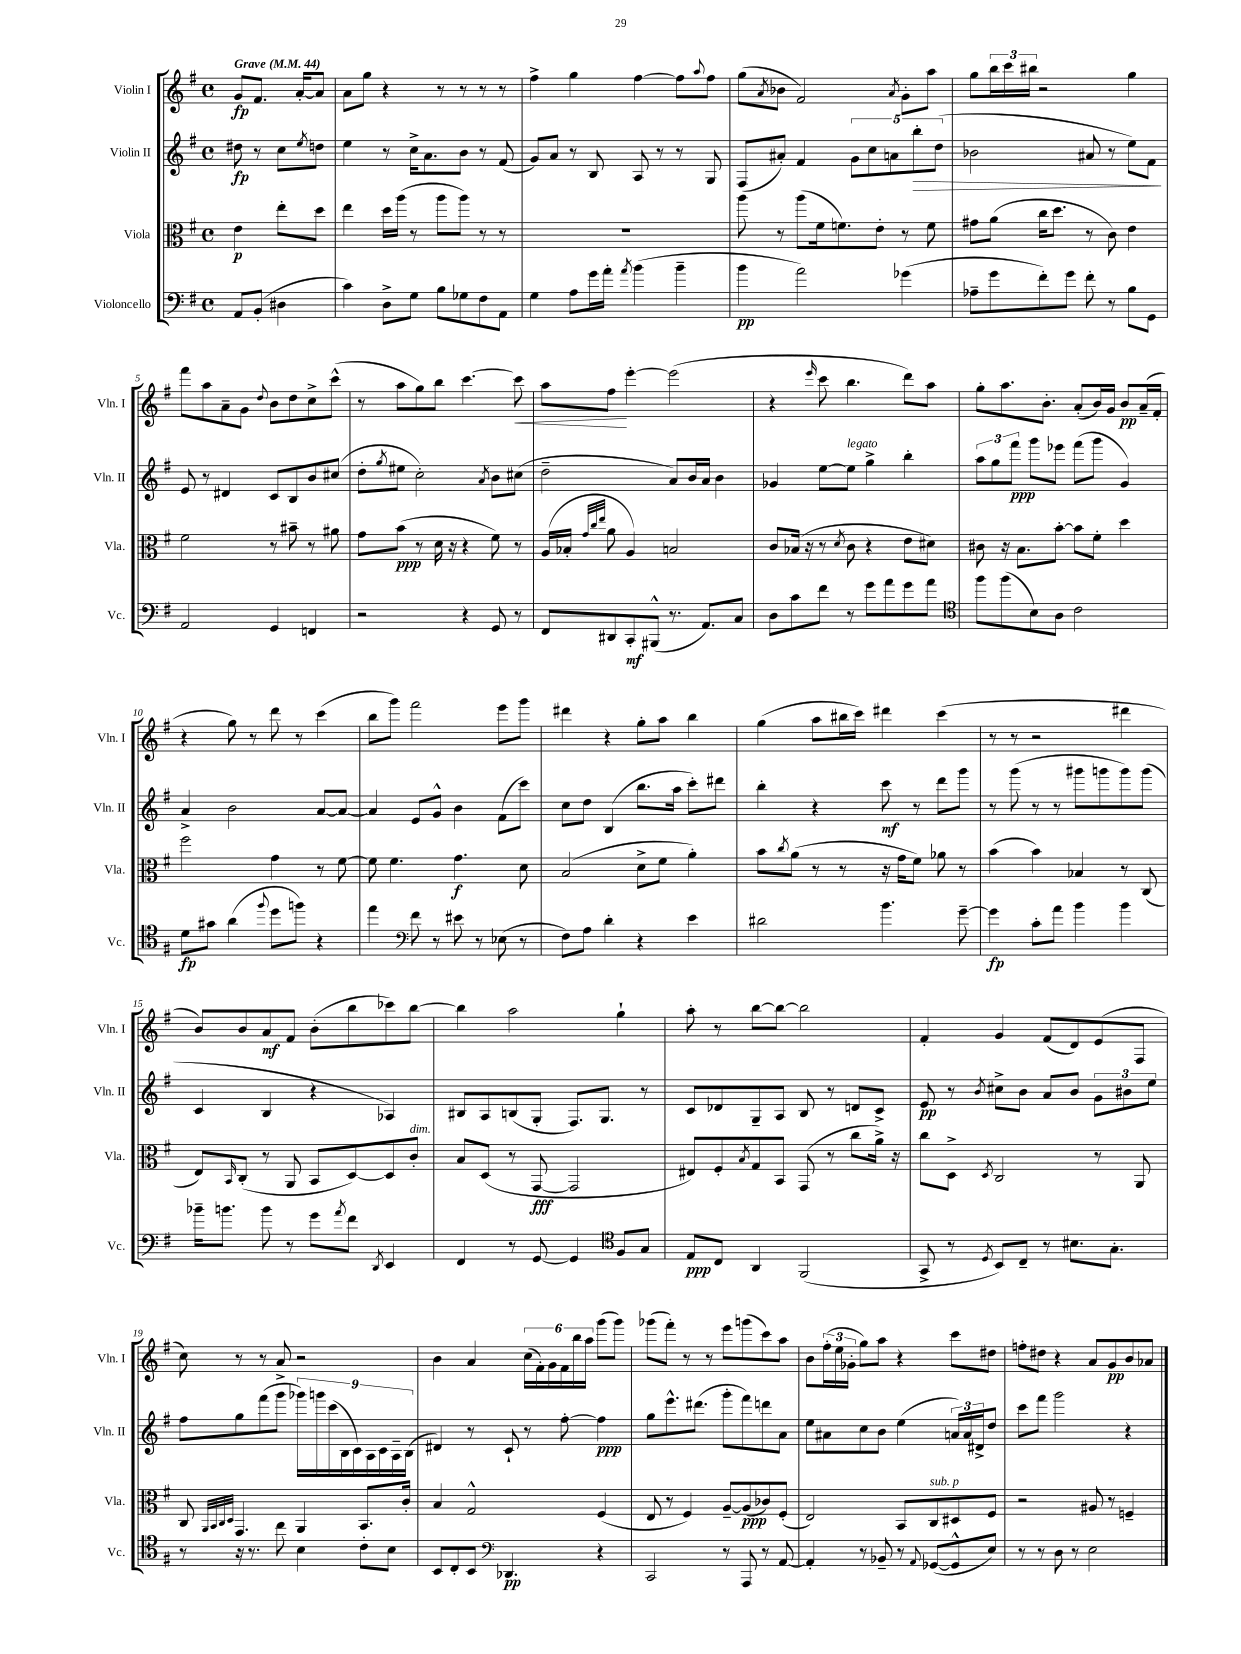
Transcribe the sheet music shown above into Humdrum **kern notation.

**kern	**dynam	**kern	**dynam	**kern	**dynam	**kern	**dynam
*part4	*part4	*part3	*part3	*part2	*part2	*part1	*part1
*staff4	*staff4	*staff3	*staff3	*staff2	*staff2	*staff1	*staff1
*I"Violoncello	*	*I"Viola	*	*I"Violin II	*	*I"Violin I	*
*I'Vc.	*	*I'Vla.	*	*I'Vln. II	*	*I'Vln. I	*
*clefF4	*	*clefC3	*	*clefG2	*	*clefG2	*
*k[f#]	*	*k[f#]	*	*k[f#]	*	*k[f#]	*
*M4/4	*	*M4/4	*	*M4/4	*	*M4/4	*
*met(c)	*	*met(c)	*	*met(c)	*	*met(c)	*
*MM44	*	*MM44	*	*MM44	*	*MM44	*
=	=	=	=	=	=	=	=
!	!	!	!	!	!	!LO:TX:a:B:t=Grave	!
8AA/L	.	4e\	p	8dd#X\	fp	8g/L	fp
(8BB'/J	.	.	.	8r	.	8.f#/J	.
4D#X\	.	8ee'\L	.	8cc\L	.	.	.
.	.	.	.	.	.	[16a'/KL	.
.	.	.	.	8qee/	.	.	.
.	.	8dd\J	.	8ddn\J	.	8a/J]	.
=1	=1	=1	=1	=1	=1	=1	=1
4c\)	.	4ee\	.	4ee\	.	8a\L	.
.	.	.	.	.	.	8gg\J	.
8D^\L	.	16dd\LL	.	8r	.	4r	.
.	.	(16aa\JJ	.	.	.	.	.
8G\J	.	8r	.	16cc^\KL	.	.	.
.	.	.	.	8.a\	.	.	.
8B\L	.	8aa\L	.	.	.	8r	.
8G-X\	.	8aa\J)	.	8b\J	.	8r	.
8F#\	.	8r	.	8r	.	8r	.
8AA\J	.	8r	.	(8f#/	.	8r	.
=2	=2	=2	=2	=2	=2	=2	=2
4G\	.	1r	.	8g/L)	.	4ff#^\	.
.	.	.	.	8a/J	.	.	.
8A\L	.	.	.	8r	.	4gg\	.
16g\L	.	.	.	8B/	.	.	.
16a'\JJ	.	.	.	.	.	.	.
8qa/	.	.	.	.	.	.	.
(4b\	.	.	.	8A/	.	[4ff#\	.
.	.	.	.	8r	.	.	.
4b~\	.	.	.	8r	.	8ff#\L]	.
.	.	.	.	.	.	8qqaa/	.
.	.	.	.	8G/	.	8ff#\J	.
=3	=3	=3	=3	=3	=3	=3	=3
4b\	pp	8aa\	.	(8F#/L	.	(8gg\L	.
.	.	.	.	.	.	8qa/	.
.	.	8r	.	8a#X'/J)	.	8b-X\J	.
2a\)	.	(8aa\L	.	4f#/	.	2f#/)	.
.	.	16f#\k	.	.	.	.	.
.	.	8.fn\)	.	.	.	.	.
.	.	.	.	10g\L	.	.	.
.	.	.	.	10cc\	.	.	.
.	.	8e'\J	.	.	.	.	.
.	.	.	.	10an\	.	.	.
.	.	.	.	.	.	8qa/	.
(4g-X\	.	8r	.	.	.	8g'\L	.
!	!	!	!	!	!LO:HP:b	!	!
.	.	.	.	10bb'\	>	.	.
.	.	8f\	.	.	.	8aa\J	.
.	.	.	.	(10dd\J	.	.	.
=4	=4	=4	=4	=4	=4	=4	=4
8A-X~\L	.	8g#X\L	.	2b-X\	.	8gg\L	.
8g\	.	(8a\J	.	.	.	24bb\L	.
.	.	.	.	.	.	24ccc\	.
.	.	.	.	.	.	24bb#X\JJ	.
8f#'\)	.	16cc\KL	.	.	.	2r	.
.	.	8.dd\J	.	.	.	.	.
8g\J	.	.	.	.	.	.	.
8f#'\	.	8r	.	8a#X/	.	.	.
8r	.	8c\)	.	8r	.	.	.
8B\L	.	4e\	.	8ee\L)	.	4gg\	.
8GG\J	.	.	.	8f#\J	.	.	.
.	.	.	.	.	]	.	.
!!LO:LB:g=z
=5	=5	=5	=5	=5	=5	=5	=5
2AA/	.	2f#\	.	8e/	.	8fff#\L	.
.	.	.	.	8r	.	8aa\	.
.	.	.	.	4d#X/	.	8a~\	.
.	.	.	.	.	.	8g\J	.
.	.	.	.	.	.	8qqdd/	.
4GG/	.	8r	.	8c/L	.	8b\L	.
.	.	8b#X~\	.	8B/	.	8dd\	.
4FFn/	.	8r	.	8b/	.	8cc^\	.
.	.	8a#X\	.	(8cc#X/J	.	(8ccc^^\J	.
=6	=6	=6	=6	=6	=6	=6	=6
2r	.	8g\L	.	8dd'\L	.	8r	.
.	.	.	.	8qgg/	.	.	.
.	.	(8b\J	ppp	8ee#X\J	.	8aa\L	.
.	.	8r	.	2cc'\)	.	8gg\)	.
.	.	16d\	.	.	.	8bb\J	.
.	.	16r	.	.	.	.	.
4r	.	4r	.	.	.	[4.ccc\	.
.	.	.	.	8qa/	.	.	.
8GG/	.	8f#\)	.	8b\L	.	.	.
!	!	!	!	!	!	!	!LO:HP:b
8r	.	8r	.	(8cc#X\J	.	8ccc\]	<
=7	=7	=7	=7	=7	=7	=7	=7
8FF#/L	.	(16A/LL	.	2dd~\	.	8aa\L	.
.	.	16B-X'/JJ	.	.	.	.	.
.	.	32qqg/LLL	.	.	.	.	.
.	.	32qqcc/	.	.	.	.	.
.	.	32qqee/JJJ	.	.	.	.	.
8DD#X/	.	8a\	.	.	.	8ff#\J	.
8CC'/	mf	4A/)	.	.	.	[4eee'\	[
(8BBB#X^^/J	.	.	.	.	.	.	.
8.r	.	2Bn/	.	8a/L)	.	(2eee\]	.
.	.	.	.	16b/L	.	.	.
8.AA/L)	.	.	.	16a/JJ	.	.	.
.	.	.	.	4b\	.	.	.
8C/J	.	.	.	.	.	.	.
=8	=8	=8	=8	=8	=8	=8	=8
8D\L	.	8c/L	.	4g-X/	.	4r	.
8c\	.	(16B-X/Jk	.	.	.	.	.
.	.	16r	.	.	.	.	.
.	.	.	.	.	.	16qqeee/	.
8f#\J	.	8r	.	[8ee\L	.	8ccc\	.
.	.	8qd/	.	.	.	.	.
!	!	!	!	!LO:TX:a:i:t=legato	!	!	!
8r	.	8c\	.	8ee\J]	.	4.bb\	.
8g\L	.	4r	.	4gg^\	.	.	.
8a\	.	.	.	.	.	.	.
8g\	.	8e\L	.	4bb'\	.	8ddd\L)	.
8a\J	.	8d#X\J)	.	.	.	8aa\J	.
=9	=9	=9	=9	=9	=9	=9	=9
*clefC4	*	*	*	*	*	*	*
8ff#\L	.	8c#X\	.	12aa\L	.	8gg'\L	.
.	.	.	.	12gg\	.	.	.
(8ff#\	.	16r	.	.	.	8.aa\	.
.	.	.	.	12fff#\J	ppp	.	.
.	.	8.B\L	.	.	.	.	.
8B\)	.	.	.	8ggg\L	.	.	.
.	.	.	.	.	.	8.b'\J	.
8A\J	.	[8b'\J	.	8eee-X\J	.	.	.
2c\	.	8b\L]	.	(8fff#\L	.	(8a'/L	.
.	.	8f#'\J	.	8ggg\J	.	16b/L)	.
.	.	.	.	.	.	16g/JJ	.
.	.	4dd\	.	4g/)	.	8b/L	pp
.	.	.	.	.	.	(16a~/L	.
.	.	.	.	.	.	16f#'/JJ	.
!!LO:LB:g=z
=10	=10	=10	=10	=10	=10	=10	=10
8d\L	fp	2ff#\	.	4a^/	.	4r	.
8g#X\J	.	.	.	.	.	.	.
(4a\	.	.	.	2b\	.	8gg\)	.
.	.	.	.	.	.	8r	.
8qqff#/	.	.	.	.	.	.	.
8dd\L	.	4g\	.	.	.	8ddd\	.
8ffn\J)	.	.	.	.	.	8r	.
4r	.	8r	.	[8a/L	.	(4ccc\	.
.	.	[8f#\	.	8a/J_	.	.	.
=11	=11	=11	=11	=11	=11	=11	=11
4ee\	.	8f#\]	.	4a/]	.	8bb\L	.
.	.	4.f#\	.	.	.	8ggg\J)	.
*clefF4	*	*	*	*	*	*	*
8f#\	.	.	.	8e/L	.	2fff#\	.
8r	.	.	.	8g^^/J	.	.	.
8e#X\	.	4.g\	f	4b\	.	.	.
8r	.	.	.	.	.	.	.
(8E-X\	.	.	.	(8f#\L	.	8eee\L	.
8r	.	8d\	.	8ccc\J)	.	8ggg\J	.
=12	=12	=12	=12	=12	=12	=12	=12
8F#\L)	.	(2B/	.	8cc\L	.	4ddd#X\	.
8A\J	.	.	.	8dd\J	.	.	.
4d'\	.	.	.	(4B/	.	4r	.
4r	.	8d^\L	.	8.bb\L	.	8gg'\L	.
.	.	8f#\J	.	.	.	8aa\J	.
.	.	.	.	16aa\Jk	.	.	.
4e\	.	4a'\)	.	8ccc'\L)	.	4bb\	.
.	.	.	.	8ddd#X\J	.	.	.
=13	=13	=13	=13	=13	=13	=13	=13
2d#X\	.	8b\L	.	4bb'\	.	(4gg\	.
.	.	8qcc/	.	.	.	.	.
.	.	(8a\J	.	.	.	.	.
.	.	8r	.	4r	.	8aa\L	.
.	.	8r	.	.	.	16bb#X\L	.
.	.	.	.	.	.	16ccc\JJ)	.
4.b\	.	16r	.	8ccc\	mf	4ddd#X\	.
.	.	16g\KL	.	.	.	.	.
.	.	8f#\J)	.	8r	.	.	.
.	.	8a-X\	.	8ddd\L	.	(4ccc\	.
[8g~\	.	8r	.	8ggg\J	.	.	.
=14	=14	=14	=14	=14	=14	=14	=14
4g\]	fp	(4b\	.	8r	.	8r	.
.	.	.	.	(8ggg\	.	8r	.
8c'\L	.	4b\)	.	8r	.	2r	.
8a\J	.	.	.	8r	.	.	.
4b\	.	4B-X/	.	8ggg#X\L	.	.	.
.	.	.	.	8gggn\	.	.	.
4b\	.	8r	.	8ggg\)	.	4ddd#X\	.
.	.	(8C/	.	(8ggg\J	.	.	.
!!LO:LB:g=z
=15	=15	=15	=15	=15	=15	=15	=15
16b-X~\KL	.	8E/L)	.	4c/	.	8b/L)	.
8.bn\J	.	.	.	.	.	.	.
.	.	16qqBB/	.	.	.	.	.
.	.	(8C'/J	.	.	.	8b/	.
8b\	.	8r	.	4B/	.	8a/	mf
8r	.	8AA/	.	.	.	8f#/J	.
8g\L	.	8BB/L	.	4r	.	(8b'\L	.
8qa/	.	.	.	.	.	.	.
8f#\J	.	[8D/)	.	.	.	8bb\	.
8qDD/	.	.	.	.	.	.	.
4EE/	.	8D/]	.	4A-X/)	.	8ccc-X\)	.
!	!	!LO:TX:a:i:t=dim.	!	!	!	!	!
.	.	8c'/J	.	.	.	[8bb\J	.
=16	=16	=16	=16	=16	=16	=16	=16
4FF#/	.	8B/L	.	8B#X/L	.	4bb\]	.
.	.	(8D/J	.	8A/	.	.	.
8r	.	8r	.	(8Bn/	.	2aa\	.
[8GG/	.	[8GG/	fff	8G'/J	.	.	.
4GG/]	.	2GG/]	.	8.F#/L)	.	.	.
.	.	.	.	8.G/J	.	.	.
*clefC4	*	*	*	*	*	*	*
8F#/L	.	.	.	.	.	4gg`\	.
8G/J	.	.	.	8r	.	.	.
=17	=17	=17	=17	=17	=17	=17	=17
8E/L	ppp	8E#X/L)	.	8c/L	.	8aa'\	.
8C/J	.	8F#'/	.	8d-X/	.	8r	.
.	.	8qB/	.	.	.	.	.
4AA/	.	8G/	.	8G~/	.	[8bb\L	.
.	.	8BB/J	.	8A/J	.	8bb\J_	.
(2FF#/	.	(8GG/	.	8B/	.	2bb\]	.
.	.	8r	.	8r	.	.	.
.	.	8cc\L	.	8dn/L	.	.	.
.	.	16a^\Jk)	.	8c^/J	.	.	.
.	.	16r	.	.	.	.	.
=18	=18	=18	=18	=18	=18	=18	=18
8GG^/	.	8cc\L	.	8e/	pp	4f#'/	.
8r	.	8D^\J	.	8r	.	.	.
8qD/	.	8qD/	.	8qb/	.	.	.
8BB/L)	.	2C/	.	8cc#X^\L	.	4g/	.
8C~/J	.	.	.	8b\J	.	.	.
8r	.	.	.	8a/L	.	(8f#/L	.
8.B#X\L	.	.	.	8b/J	.	8d/)	.
.	.	8r	.	12g\L	.	(8e/	.
8.G'\J	.	.	.	.	.	.	.
.	.	.	.	12b#X\	.	.	.
.	.	8AA/	.	.	.	8F#/J	.
.	.	.	.	12ee\J	.	.	.
!!LO:LB:g=z
=19	=19	=19	=19	=19	=19	=19	=19
8r	.	8C/	.	8ff#\L	.	8cc\)	.
.	.	32qqAA/LLL	.	.	.	.	.
.	.	32qqBB/	.	.	.	.	.
.	.	32qqC/	.	.	.	.	.
.	.	32qqD/JJJ	.	.	.	.	.
16r	.	4.GG/	.	8gg\	.	8r	.
8.r	.	.	.	.	.	.	.
.	.	.	.	(8fff#\	.	8r	.
8cc\	.	.	.	8ggg\J	.	8a^/	.
4B\	.	4AA/	.	18ggg-X\LL)	.	2r	.
.	.	.	.	18gggn\	.	.	.
.	.	.	.	(18ccc\	.	.	.
.	.	.	.	18B\	.	.	.
.	.	.	.	18c\)	.	.	.
8c'\L	.	8.BB/L	.	.	.	.	.
.	.	.	.	18A\	.	.	.
.	.	.	.	18c\	.	.	.
8B\J	.	.	.	.	.	.	.
.	.	.	.	18A~\	.	.	.
.	.	16c'/Jk	.	.	.	.	.
.	.	.	.	(18B\JJ	.	.	.
=20	=20	=20	=20	=20	=20	=20	=20
8BB/L	.	4B/	.	4d#X/)	.	4b\	.
8C'/	.	.	.	.	.	.	.
8BB/J	.	2G^^/	.	8r	.	4a/	.
*clefF4	*	*	*	*	*	*	*
4.DD-X/	pp	.	.	8c`/	.	.	.
.	.	.	.	8r	.	(24cc\LL	.
.	.	.	.	.	.	24f#'\)	.
.	.	.	.	.	.	24g\	.
.	.	.	.	[8ff#'\	.	24f#\	.
.	.	.	.	.	.	24bb\	.
.	.	.	.	.	.	24aa\JJ	.
4r	.	(4F#/	.	4ff#\]	ppp	(8ggg\L	.
.	.	.	.	.	.	8ggg\J)	.
=21	=21	=21	=21	=21	=21	=21	=21
2CC/	.	8E/	.	8gg\L	.	(8ggg-X\L	.
.	.	8r	.	8.eee^^\	.	8fff#'\J)	.
.	.	4F#/)	.	.	.	8r	.
.	.	.	.	(8.ddd#X\J	.	.	.
.	.	.	.	.	.	8r	.
8r	.	[8A~/L	.	8ggg'\L	.	8eee\L	.
8AAA/	.	(8A/]	ppp	8fff#\)	.	(8gggn\	.
8r	.	8c-X/)	.	8dddn\	.	8ccc\)	.
[8AA/	.	(8F#'/J	.	8a\J	.	8aa\J	.
=22	=22	=22	=22	=22	=22	=22	=22
4AA'/]	.	2E/)	.	8ee\L	.	8b\L	.
.	.	.	.	8a#X\	.	(24ff#'\L	.
.	.	.	.	.	.	24ee\	.
.	.	.	.	.	.	24g-X'\JJ	.
8r	.	.	.	8cc\	.	8gg\L)	.
8BB-X~/	.	.	.	8b\J	.	8aa\J	.
8r	.	8BB/L	.	(4ee\	.	4r	.
8qqAA/	.	.	.	.	.	.	.
!	!	!LO:TX:a:i:t=sub. p	!	!	!	!	!
([8GG-X/L	.	8C/	.	.	.	.	.
8GG-^^/]	.	8D#X/	.	24an/LL)	.	8ccc\L	.
.	.	.	.	24a/	.	.	.
.	.	.	.	24d#X^/J	.	.	.
8E/J)	.	8F#/J	.	8dd/J	.	8dd#X\J	.
=23	=23	=23	=23	=23	=23	=23	=23
8r	.	2r	.	8ccc\L	.	8ffn'\L	.
8r	.	.	.	8fff#\J	.	8dd#X\J	.
8D\	.	.	.	2ggg\	.	4r	.
8r	.	.	.	.	.	.	.
2E\	.	8A#X/	.	.	.	8a/L	.
.	.	8r	.	.	.	8g/	pp
.	.	4Fn~/	.	4r	.	8b/	.
.	.	.	.	.	.	8a-X/J	.
==	==	==	==	==	==	==	==
*-	*-	*-	*-	*-	*-	*-	*-
